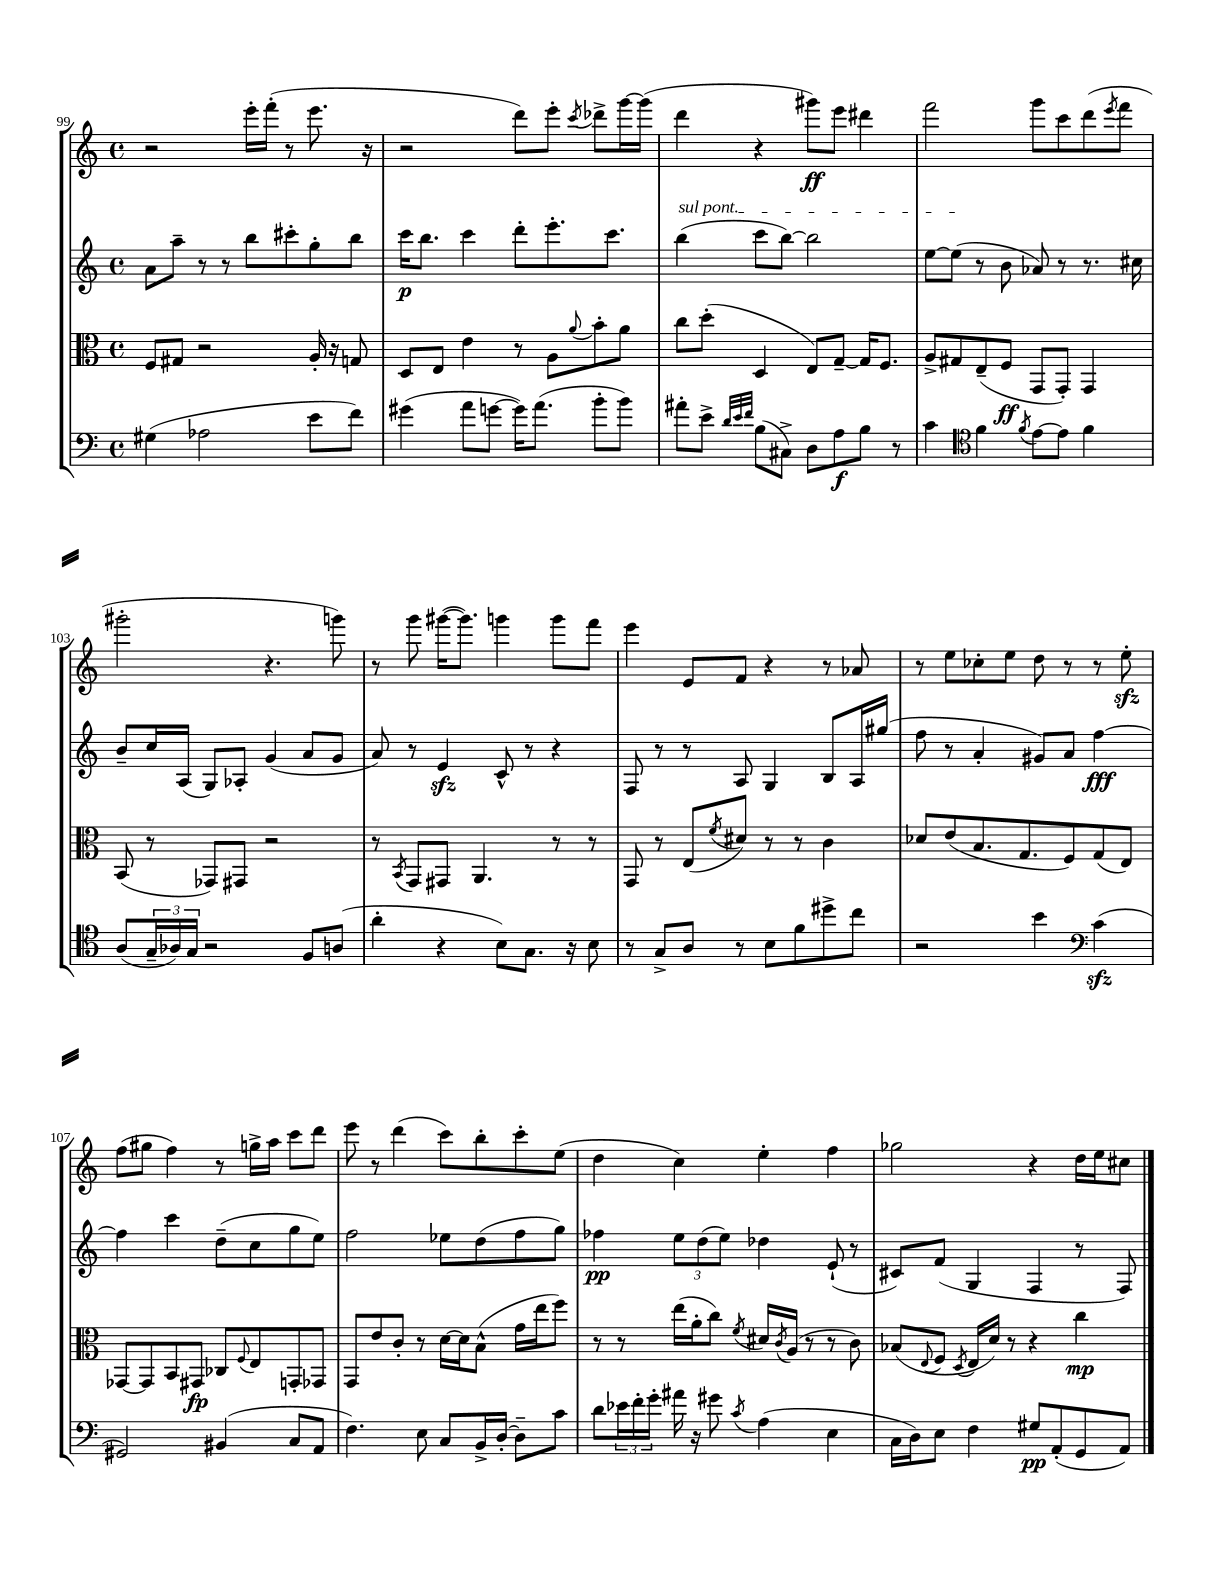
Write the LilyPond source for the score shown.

<<
\new StaffGroup <<
\new Staff = "s0" {
    \clef treble \key c \major \defaultTimeSignature \time 4/4
    r2 e'''16-. f'''16-.( r8 e'''8. r16 |
    r2 d'''8) e'''8-. \acciaccatura { c'''8 } des'''8-> g'''16~ g'''16( |
    d'''4 r4 gis'''8\ff) e'''8 dis'''4 |
    f'''2 g'''8 c'''8 d'''8( \acciaccatura { e'''8 } f'''8 |
    gis'''2-. r4. g'''8) |
    r8 g'''8 gis'''16~( gis'''8.) g'''4 g'''8 f'''8 |
    e'''4 e'8 f'8 r4 r8 aes'8 |
    r8 e''8 ces''8-. e''8 d''8 r8 r8 e''8-.\sfz |
    f''8( gis''8 f''4) r8 g''16-> a''16 c'''8 d'''8 |
    e'''8 r8 d'''4( c'''8) b''8-. c'''8-. e''8( |
    d''4 c''4) e''4-. f''4 |
    ges''2 r4 d''16 e''16 cis''8 \bar "|." |
}
\new Staff = "s1" {
    \clef treble \key c \major \defaultTimeSignature \time 4/4
    a'8 a''8-- r8 r8 b''8 cis'''8-. g''8-. b''8 |
    c'''16\p b''8. c'''4 d'''8-. e'''8.-. c'''8. |
    \once \override TextSpanner.bound-details.left.text = \markup { \italic "sul pont." } b''4\startTextSpan( c'''8 b''8~) b''2 |
    e''8~ e''8\stopTextSpan( r8 b'8 aes'8) r8 r8. cis''16 |
    b'8-- c''16 a16( g8) aes8-. g'4( a'8 g'8 |
    a'8) r8 e'4\sfz c'8-^ r8 r4 |
    f8 r8 r8 a8 g4 b8 a16 gis''16( |
    f''8 r8 a'4-. gis'8) a'8 f''4~\fff |
    f''4 c'''4 d''8--( c''8 g''8 e''8) |
    f''2 ees''8 d''8( f''8 g''8) |
    fes''4\pp \tuplet 3/2 { e''8 d''8( e''8) } des''4 e'8-!( r8 |
    cis'8) f'8( g4 f4 r8 f8) \bar "|." |
}
\new Staff = "s2" {
    \clef alto \key c \major \defaultTimeSignature \time 4/4
    f8 gis8 r2 a16-. r16 g8 |
    d8 e8 e'4 r8 a8 \appoggiatura { a'8 } b'8-. a'8 |
    c''8 d''8-.( d4 e8) g8~-- g16 f8. |
    a8-> gis8 e8--( f8\ff g,8 g,8-.) g,4 |
    b,8( r8 ges,8) gis,8 r2 |
    r8 \acciaccatura { b,8 } g,8 gis,8 a,4. r8 r8 |
    g,8 r8 e8( \acciaccatura { f'8 } dis'8) r8 r8 c'4 |
    des'8 e'8( b8. g8. f8) g8( e8) |
    ges,8~ ges,8 b,8 gis,8\fp ces8 \appoggiatura { f8 } e8 g,8-. ges,8 |
    g,8 e'8 c'8-. r8 d'16~ d'16 b8-^( g'16 e''16 f''8) |
    r8 r8 e''16( a'16-. c''8) \acciaccatura { f'8 } dis'16 \acciaccatura { c'8 } a16( r8 r8 c'8) |
    bes8( \appoggiatura { e8 } f8 \acciaccatura { d8 } e16 d'16) r8 r4 c''4\mp \bar "|." |
}
\new Staff = "s3" {
    \clef bass \key c \major \defaultTimeSignature \time 4/4
    gis4( aes2 e'8 f'8) |
    gis'4( a'8 g'8~ g'16) a'8.( b'8-. b'8) |
    ais'8-. e'8-> \grace { d'32 e'32 f'32 } b8( cis8->) d8 a8\f b8 r8 |
    c'4 \clef tenor f'4 \acciaccatura { f'8 } e'8~ e'8 f'4 |
    a8( \tuplet 3/2 { g16-- aes16) g16 } r2 f8 a8( |
    a'4-. r4 b8) g8. r16 b8 |
    r8 g8-> a8 r8 b8 f'8 dis''8-> c''8 |
    r2 b'4 \clef bass c'4\sfz( |
    gis,2) bis,4( c8 a,8 |
    f4.) e8 c8 b,16-> d16~-. d8-- c'8 |
    d'8 \tuplet 3/2 { ees'16 f'16-. g'16-. } ais'16 r16 gis'8 \acciaccatura { c'8 } a4( e4 |
    c16 d16) e8 f4 gis8\pp a,8-.( g,8 a,8) \bar "|." |
}
>>
>>
\layout { \context { \Score currentBarNumber = #99 } }
